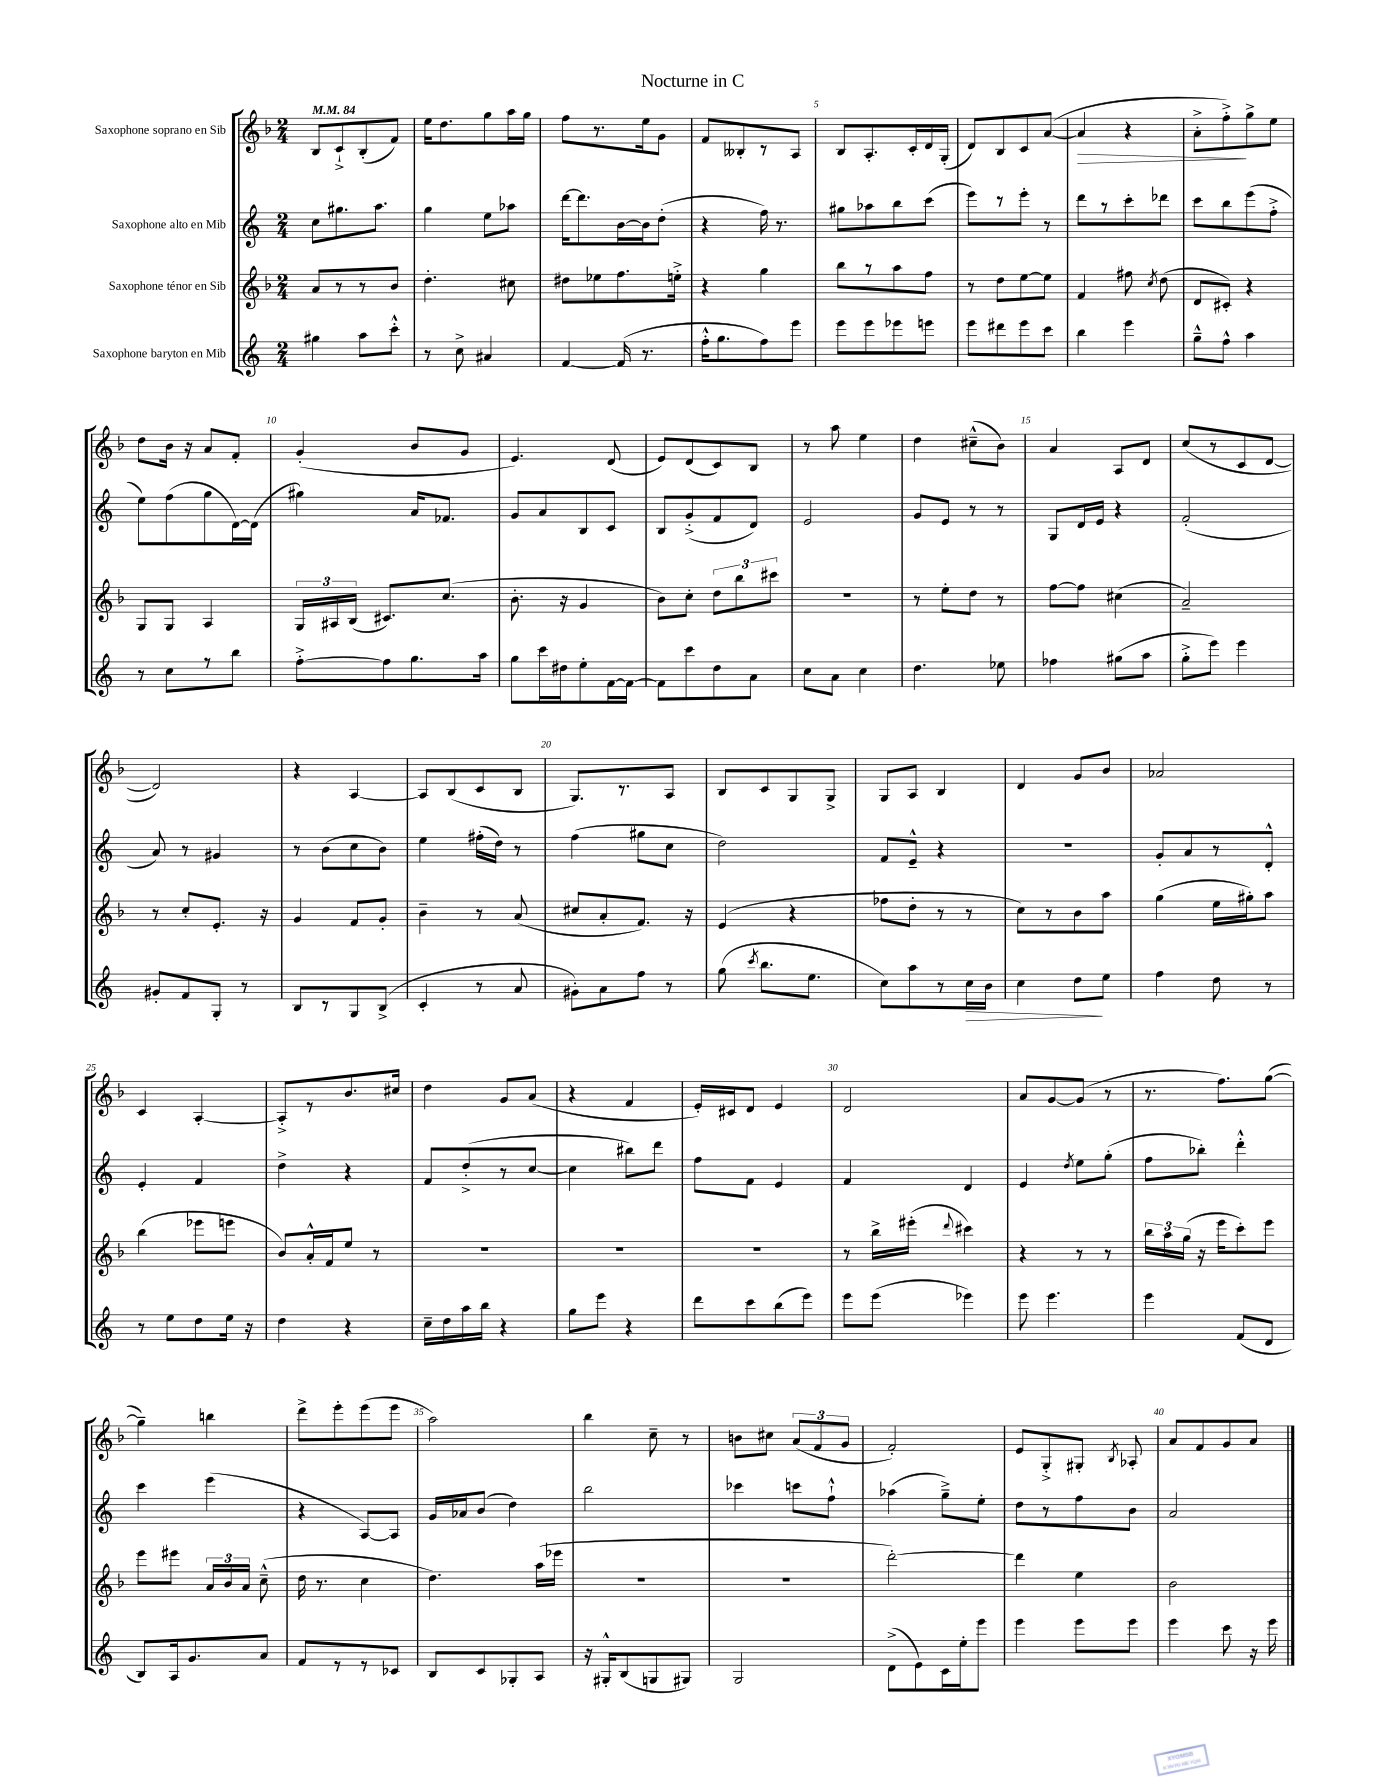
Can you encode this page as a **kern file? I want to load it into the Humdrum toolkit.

**kern	**kern	**kern	**kern
*staff4	*staff3	*staff2	*staff1
*clefG2	*clefG2	*clefG2	*clefG2
*k[]	*k[b-]	*k[]	*k[b-]
*M2/4	*M2/4	*M2/4	*M2/4
*MM84	*MM84	*MM84	*MM84
4gg#	8a	8cc	8B-
.	8r	8.gg#	8c`^
8aa	8r	.	(8B-'
.	.	8.aa	.
8ccc'^^	8b-	.	8f)
=	=	=	=
8r	4.dd'	4gg	16ee
.	.	.	8.dd
8cc^	.	.	.
4a#	.	8ee	8gg
.	8cc#	8aa-	16aa
.	.	.	16gg
=	=	=	=
[4f	8dd#	[16ddd	8ff
.	.	8.ddd]	.
.	8ee-	.	8.r
(16f]	8.ff	[16b	.
8.r	.	16b]	16ee
.	.	(8dd'	8g
.	16ee'^	.	.
=	=	=	=
16ff'^^	4r	4r	8f
8.gg	.	.	.
.	.	.	8B--'
8ff)	4gg	16ff)	8r
.	.	8.r	.
8eee	.	.	8A
=	=	=	=
8eee	8bb-	8gg#	8B-
8eee	8r	8aa-	8.A'
8eee-	8aa	8bb	.
.	.	.	16c'
8eee	8ff	(8ccc	16d
.	.	.	(16G'
=	=	=	=
8eee	8r	8eee)	8d)
8ddd#	8dd	8r	8B-
8eee	[8ee	8eee'	8c
8ccc	8ee]	8r	([8a
=	=	=	=
4bb	4f	8ddd	4a]
.	.	8r	.
4eee	8ff#	8ccc'	4r
.	8qcc	.	.
.	(8dd	8ddd-	.
=	=	=	=
8gg~^^	8d	8ccc	8a'^
8ff^^	8c#')	8bb	8ff'^)
4aa	4r	(8eee	8gg^
.	.	8ff'^	8ee
=	=	=	=
8r	8G	8ee)	8dd
8cc	8G	(8ff	16b-
.	.	.	16r
8r	4A	8gg	8a
8bb	.	[16d)	8f'
.	.	(16d]	.
=	=	=	=
[8ff'^	24G	4gg#)	(4g'
.	24A#	.	.
.	(24B-	.	.
8ff]	8.c#)	.	.
8.gg	.	16a	8b-
.	(8.cc	8.f-	.
.	.	.	8g
16aa	.	.	.
=	=	=	=
8gg	8.b-'	8g	4.e)
16ccc	.	8a	.
16dd#	16r	.	.
8ee'	4g	8B	.
[16f	.	8c	(8d
16f_	.	.	.
=	=	=	=
8f]	8b-)	8B	8e)
8ccc	8cc'	(8g'^	(8d
8dd	12dd	8f	8c)
.	12bb-	.	.
8a	.	8d)	8B-
.	12ccc#	.	.
=	=	=	=
8cc	2r	2e	8r
8a	.	.	8aa
4cc	.	.	4ee
=	=	=	=
4.dd	8r	8g	4dd
.	8ee'	8e	.
.	8dd	8r	(8cc#~^^
8ee-	8r	8r	8b-)
=	=	=	=
4ff-	[8ff	8G	4a
.	8ff]	16d	.
.	.	16e	.
(8gg#	(4cc#	4r	8A
8aa	.	.	8d
=	=	=	=
8gg'^	2a~)	(2f'	(8cc
8eee)	.	.	8r
4eee	.	.	8c
.	.	.	[8d
=	=	=	=
8g#'	8r	8a)	2d])
8f	8cc'	8r	.
8G'	8.e'	4g#	.
8r	.	.	.
.	16r	.	.
=	=	=	=
8B	4g	8r	4r
8r	.	(8b	.
8G	8f	8cc	[4A
(8B^	8g'	8b)	.
=	=	=	=
4c'	4b-~	4ee	8A]
.	.	.	(8B-
8r	8r	(16ff#'	8c
.	.	16dd)	.
8a	(8a	8r	8B-
=	=	=	=
8g#')	8cc#	(4ff	8.G)
8a	8a'	.	.
.	.	.	8.r
8ff	8.f)	8gg#	.
8r	.	8cc	8A
.	16r	.	.
=	=	=	=
(8gg	(4e	2dd)	8B-
8qccc	.	.	.
8.bb	.	.	8c
.	4r	.	8G
8.ee	.	.	.
.	.	.	8G^
=	=	=	=
8cc)	8ff-	8f	8G
8aa	8dd'	8e~^^	8A
8r	8r	4r	4B-
16cc	8r	.	.
16b	.	.	.
=	=	=	=
4cc	8cc)	2r	4d
.	8r	.	.
8dd	8b-	.	8g
8ee	8aa	.	8b-
=	=	=	=
4ff	(4gg	8g'	2a-
.	.	8a	.
8dd	16ee	8r	.
.	16gg#')	.	.
8r	8aa	8d'^^	.
=	=	=	=
8r	(4bb-	4e'	4c
8ee	.	.	.
8dd	8eee-	4f	[4A'
16ee	8eee	.	.
16r	.	.	.
=	=	=	=
4dd	8b-)	4dd^	8A'^]
.	16a'^^	.	8r
.	16f	.	.
4r	8ee	4r	8.b-
.	8r	.	.
.	.	.	16cc#
=	=	=	=
16cc~	2r	8f	4dd
16dd	.	.	.
16aa	.	(8dd'^	.
16bb	.	.	.
4r	.	8r	8g
.	.	[8cc	(8a
=	=	=	=
8gg	2r	4cc]	4r
8eee	.	.	.
4r	.	8bb#)	4f
.	.	8ddd	.
=	=	=	=
8ddd	2r	8ff	16e')
.	.	.	16c#
8ccc	.	8f	8d
(8bb	.	4e	4e
8eee)	.	.	.
=	=	=	=
8eee	8r	4f	2d
(8eee	16bb-^	.	.
.	(16eee#'	.	.
.	8qqddd	.	.
4eee-)	4ccc#)	4d	.
=	=	=	=
8eee	4r	4e	8a
4.eee	.	.	[8g
.	.	8qdd	.
.	8r	8ee	(8g]
.	8r	(8gg'	8r
=	=	=	=
4eee	24bb-	8ff	8.r
.	24aa	.	.
.	(24gg	.	.
.	16r	8bb-')	.
.	16eee	.	8.ff)
(8f	8ccc')	4ddd'^^	.
8d	8eee	.	([8gg
=	=	=	=
8B)	8eee	4ccc	4gg~])
16A	8eee#	.	.
8.g	.	.	.
.	24a	(4eee	4bb
.	24b-	.	.
.	24a	.	.
8a	(8cc~^^	.	.
=	=	=	=
8f	16dd	4r	8ddd^
.	8.r	.	.
8r	.	.	8eee'
8r	4cc	[8A)	(8eee
8c-	.	8A]	8eee
=	=	=	=
8B	4.dd)	16g	2aa)
.	.	16a-	.
8c	.	(8b	.
8G-'	.	4dd)	.
8A	(16aa	.	.
.	16eee-	.	.
=	=	=	=
16r	2r	2bb	4bb-
16G#'^^	.	.	.
(8B	.	.	.
8G	.	.	8cc~
8G#)	.	.	8r
=	=	=	=
2G	2r	4ccc-	8b
.	.	.	8cc#
.	.	8ccc	(12a
.	.	.	12f
.	.	8ff`^^	.
.	.	.	12g
=	=	=	=
(8d^	[2ddd')	(4aa-	2f')
8e)	.	.	.
16c	.	8gg~^)	.
16ee'	.	.	.
8eee	.	8ee'	.
=	=	=	=
4eee	4ddd]	8dd	8e
.	.	8r	8G'^
8eee	4ee	8ff	8G#'
.	.	.	8qB-
8eee	.	8b	8A-'
=	=	=	=
4eee	2b-	2a	8a
.	.	.	8f
8ccc	.	.	8g
16r	.	.	8a
16eee	.	.	.
==	==	==	==
*-	*-	*-	*-
